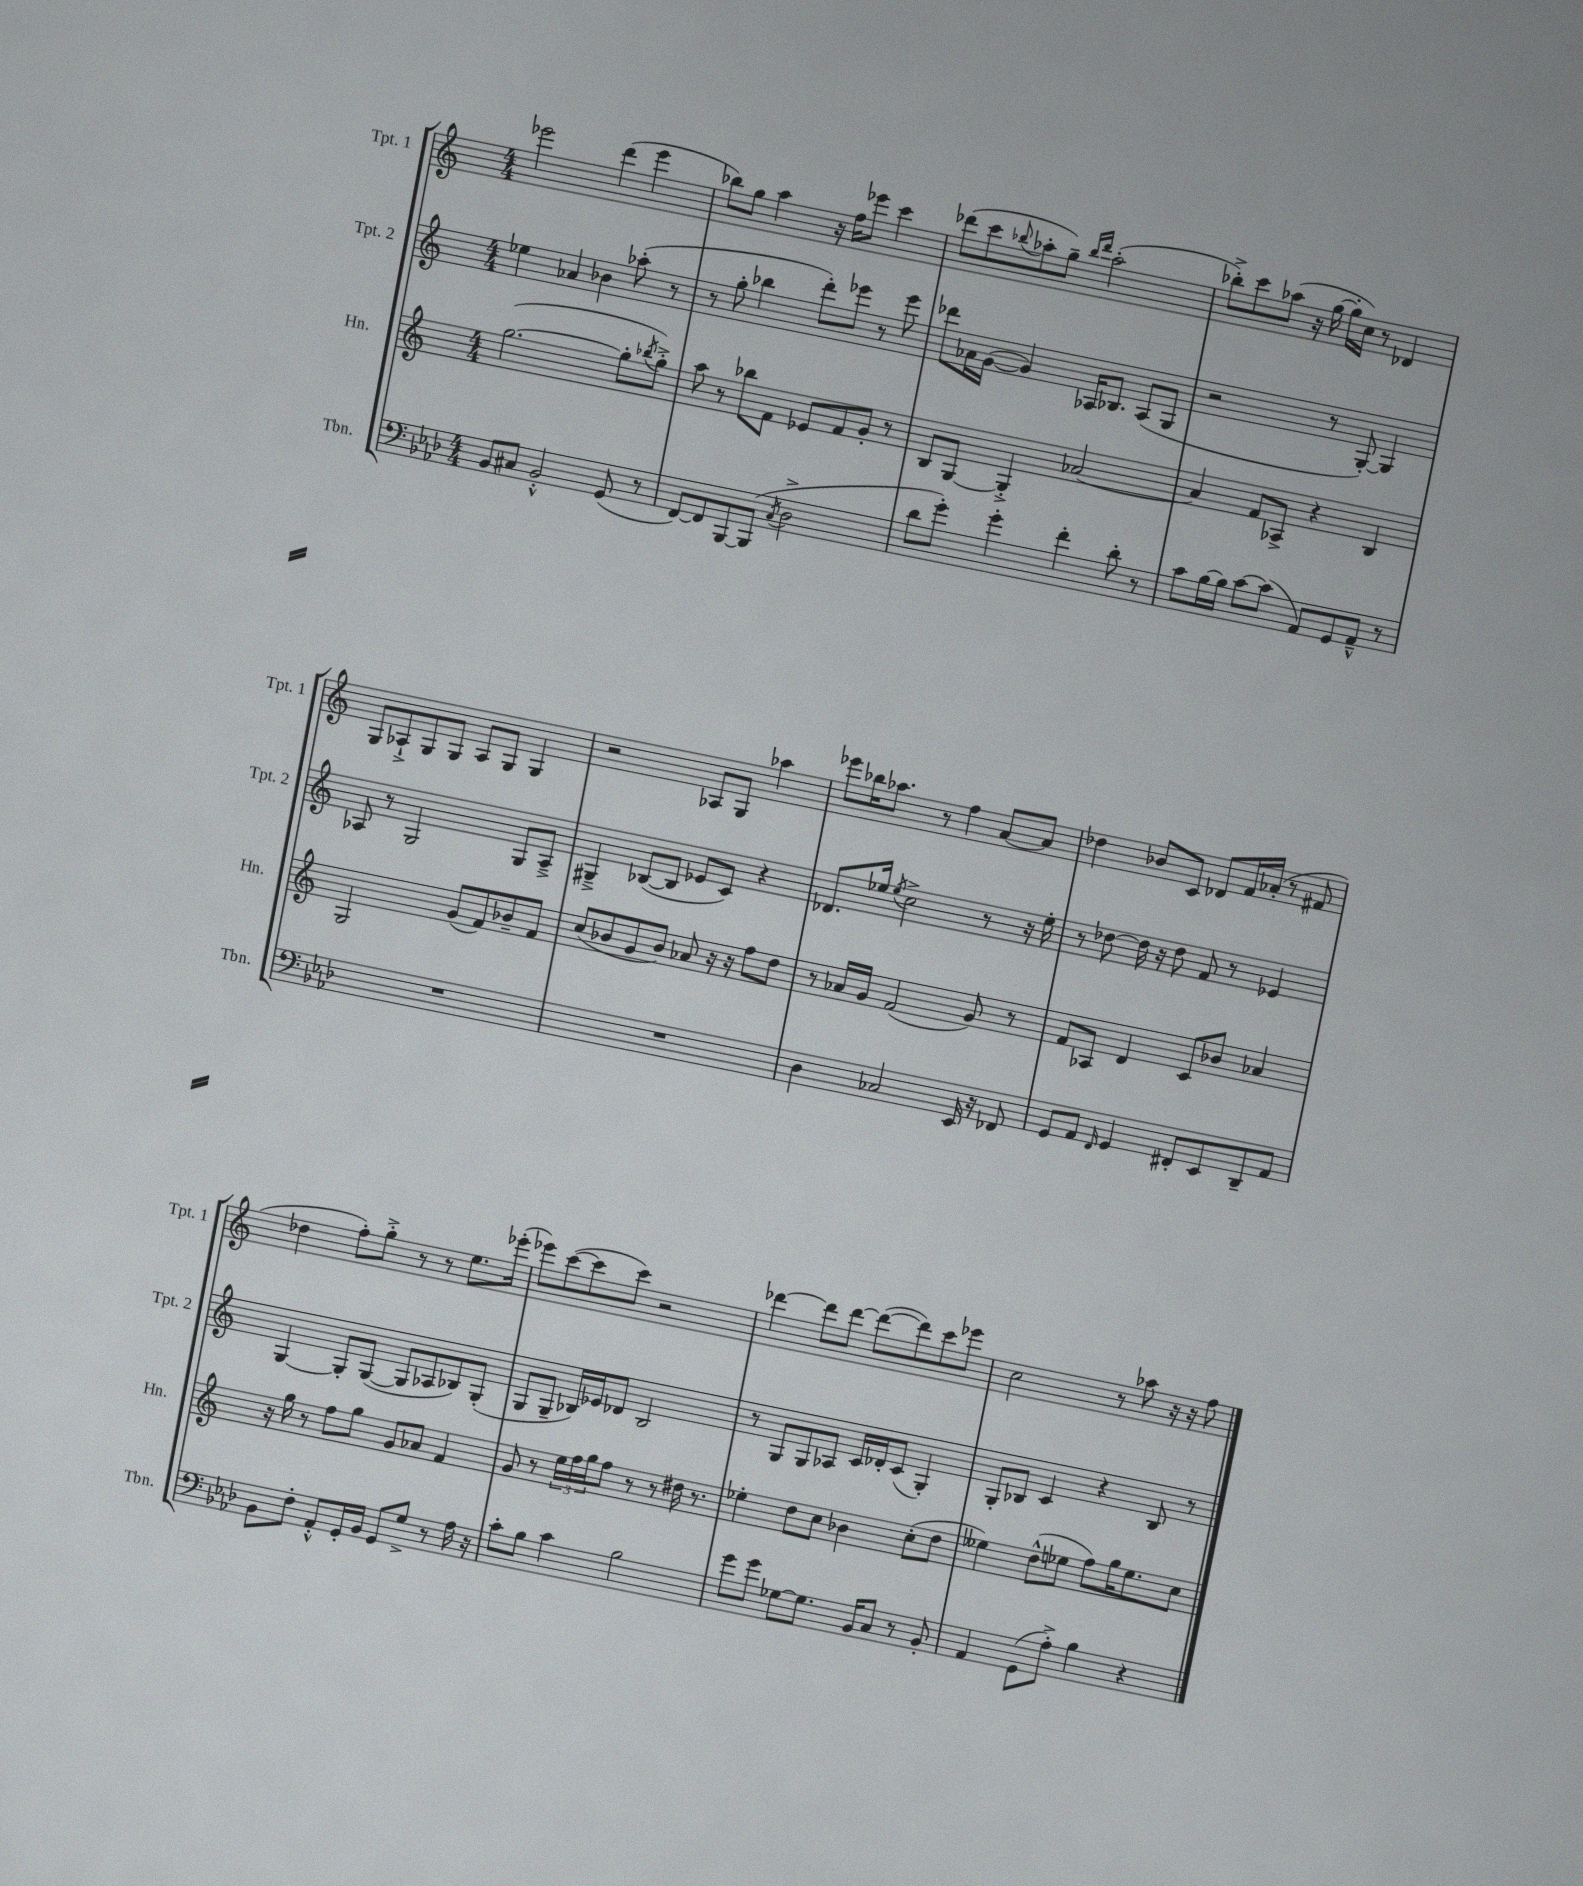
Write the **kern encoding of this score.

**kern	**kern	**kern	**kern
*part4	*part3	*part2	*part1
*staff4	*staff3	*staff2	*staff1
*I"Tbn.	*I"Hn.	*I"Tpt. 2	*I"Tpt. 1
*I'Tbn.	*I'Hn.	*I'Tpt. 2	*I'Tpt. 1
*clefF4	*clefG2	*clefG2	*clefG2
*k[b-e-a-d-]	*k[]	*k[]	*k[]
*M4/4	*M4/4	*M4/4	*M4/4
=38	=38	=38	=38
8BB-/L	([2.gg\	4ee-X\	2eee-X\
8C#X/J	.	.	.
2BB-'^^/	.	4a-X/	.
.	.	4b-X\	(4ddd\
(8GG/	8gg'\L]	(8aa-X'\	4eee-\
.	8qbb-X/	.	.
8r	8gg'^\J)	8r	.
=39	=39	=39	=39
[8FF/L)	8aa\	8r	8bb-X\L)
8FF/]	8r	8gg'\	8gg\J
[8BBB-/	8bb-X\L	4bb-X\	4aa\
(8BBB-/J]	8f\J	.	.
8qC/	.	.	.
2D-^\	8e-X/L	8ddd'\L)	16r
.	.	.	16ff\KL
.	8f/	8eee-X\J	8eee-X\J
.	8g'/J	8r	4ccc\
.	8r	8eee-\	.
=40	=40	=40	=40
8d-\L	8B/L	8ddd-X\L	(8ddd-X\L
8g'\J)	[8G/J	16a-X\L	8ccc\
.	.	([16g\JJ	.
.	.	.	8qqbb-X/
4g'\	4G'^/]	4g/])	8aa-X'\
.	.	.	8gg~\J)
.	.	.	16qqbb-/LL
.	.	.	16qqddd-/JJ
4f'\	[2a-X/	16A-X/KL	(2aa-'\
.	.	8.B-X/J	.
8d-'\	.	(8A-/L	.
8r	.	8G/J	.
=41	=41	=41	=41
8c\L	4a-/]	2r	8bb-X'^\L)
[16B-\L	.	.	8ccc\
16B-\JJ]	.	.	.
[8c\L	8f/L	.	(8aa-X\J
(8c\J]	8A-X^/J	.	16r
.	.	.	[16gg\
8AA-/L)	4r	8r	16gg'\LL]
.	.	.	16cc\JJ)
8GG/	.	[8G'/)	8r
8AA-~^^/J	4B/	4G/]	4d-X/
8r	.	.	.
!!LO:LB:g=z
=42	=42	=42	=42
1r	2G/	8A-X/	8G/L
.	.	8r	8A-X`^/
.	.	2G/	8G/
.	.	.	8G/J
.	(8g/L	.	8A-/L
.	8f/)	.	8G/J
.	8b-X~/	8G/L	4G/
.	8f/J	8A-~^/J	.
=43	=43	=43	=43
1r	(8cc/L	4G#X~^/	2r
.	8b-X/	.	.
.	8g/	([8B-X/L	.
.	8b-/J)	8B-/J]	.
.	8a-X/	8e-X/L	8A-X/L
.	16r	8c/J)	8G/J
.	16r	.	.
.	8ff\L	4r	4aa-X\
.	8dd\J	.	.
=44	=44	=44	=44
4D-\	8r	8.d-X/L	8eee-X\L
.	16a-X/LL	.	16bb-X\K
.	16g/JJ	16ee-X/Jk	8.aa-X\J
.	.	8qee-/	.
2C-X/	(2f/	2cc^\	.
.	.	.	8r
.	.	.	4ff\
16EE-/	8g/)	8r	[8a/L
16r	.	.	.
8FF-X/	8r	16r	8a/J]
.	.	16ee-'\	.
=45	=45	=45	=45
8GG/L	8f/L	8r	4dd-X\
8AA-/J	8A-X/J	[8dd-X\	.
16qqFF/	.	.	.
4GG/	4d/	16dd-\]	8b-X/L
.	.	16r	.
.	.	8dd-\	8c/J
8FF#X'/L	8c/L	8f/	8d-X/L
8EE-/	8b-X/J	8r	16f/L
.	.	.	(16a-X'/JJ
8DD-~/	4a-X/	4e-X/	8r
8AA-/J	.	.	8f#X/
!!LO:LB:g=z
=46	=46	=46	=46
8BB-\L	16r	[4G/	4dd-X\
.	16gg\	.	.
8F'\J	8r	.	.
8AA-'^^/L	8ff\L	8G'/L]	8ff'\L)
16GG'/L	8gg\J	([8G/J	8gg'^\J
16BB-/JJ	.	.	.
8GG/L	8g/L	8G/L]	8r
8G^/J	8a-X/J	8A-X/	8r
8r	4f/	8B-X/)	8.ee\L
16A-\	.	(8G'/J	.
16r	.	.	(16eee-X'\Jk
=47	=47	=47	=47
8c'\L	8g/	8G/L	8eee-X\L)
8B-\J	8r	8G~/J	([8ccc\
4c\	24ee\LL	16B-X/LL)	8ccc\]
.	24ff\	.	.
.	.	16e-X/J	.
.	24gg\J	.	.
.	8ff\J	8d-X/J	8ccc\J)
2B-\	8r	2B-/	2r
.	8r	.	.
.	16dd#X\	.	.
.	8.r	.	.
=48	=48	=48	=48
8g\L	4ee-X'\	8r	[4ddd-X\
8g\J	.	8G/L	.
[8G-X\L	8dd\L	8G/	8ddd-\L]
8.G-\J]	8cc\J	8A-X/J	[8ddd-\J
.	4b-X\	16c/LL	(8ddd-\L_
16BB-/KL	.	16d-X'/J	.
8C/J	.	(8c/J	8ddd-\])
8r	(8cc'\L	4G'/)	8ccc\
8BB-'/	8dd\J	.	8eee-X\J
=49	=49	=49	=49
4AA-/	4ee--X\)	8G'/L	2cc\
.	.	8B-X/J	.
(8GG\L	(8dd^^\L	4c/	.
8A-'^\J)	8ee-X\J	.	.
4B-\	8ff\L)	4r	8r
.	16gg\K	.	8aa-X\
.	8.ee-\	.	.
4r	.	8B-/	16r
.	.	.	16r
.	8cc\J	8r	8ff\
==	==	==	==
*-	*-	*-	*-
